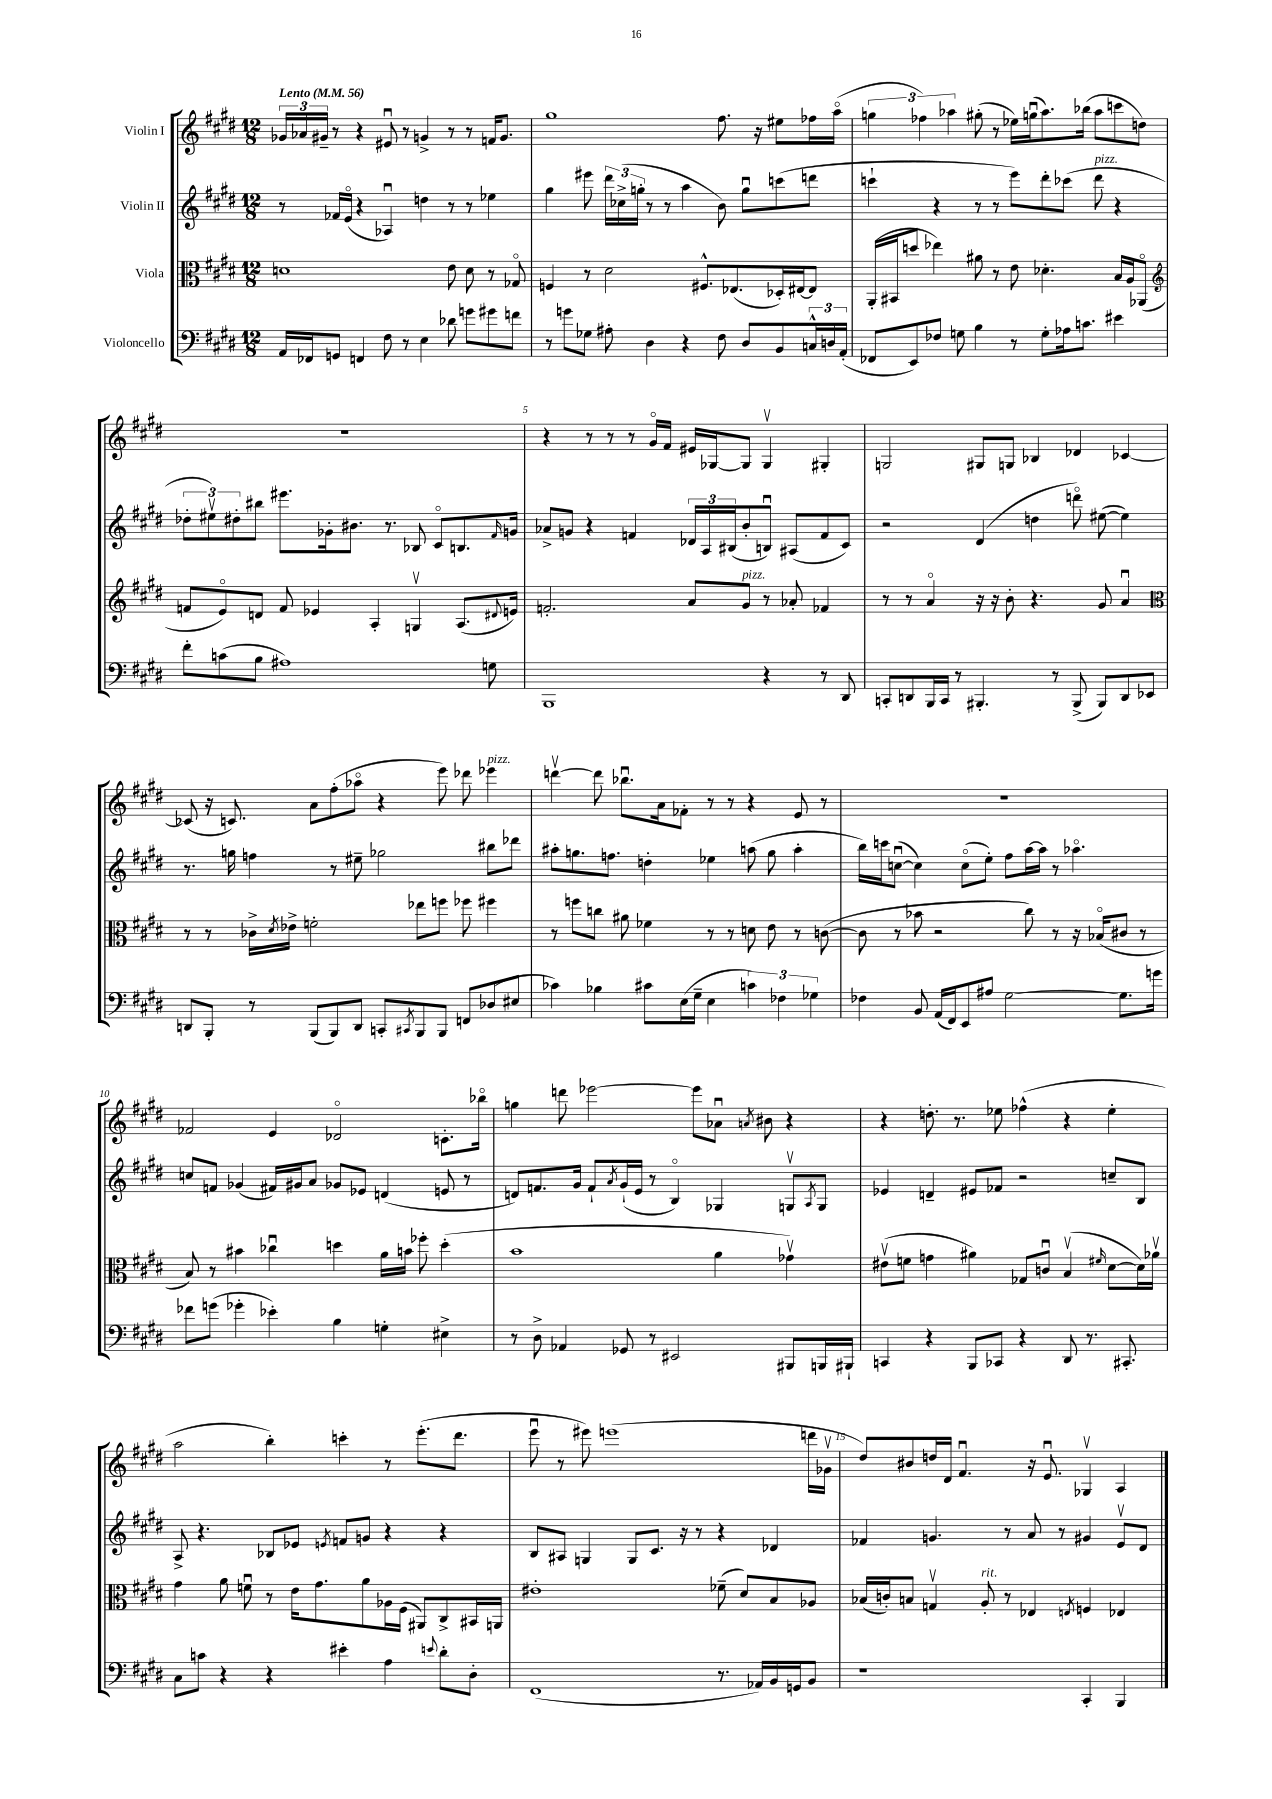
<<
\new StaffGroup <<
\new Staff = "s0" \with { instrumentName = "Violin I" } {
    \clef treble \key e \major \numericTimeSignature \time 12/8 \tempo "Lento" 4 = 56
    \tuplet 3/2 { ges'16 aes'16 gis'16-- } r8 r4 eis'8\downbow r8 g'4-> r8 r8 f'16 g'8. |
    gis''1 fis''8. r16 eis''8 fes''16 a''16\flageolet( |
    \tuplet 3/2 { g''4 fes''4) aes''4 } gis''8-.( r8 ees''16) g''16\downbow( aes''8.) bes''16( aes''8 c'''8 d''8) |
    R1. |
    r4 r8 r8 r8 gis'16\flageolet fis'16 eis'16 ges16~ ges8 ges4\upbow gis4-. |
    g2 gis8 g8 bes4 des'4 ces'4~ |
    ces'8( r16 c'8.) a'8 fis''8-.( aes''8\flageolet r4 e'''8) des'''8 ees'''4^\markup { \italic "pizz." } |
    d'''4~\upbow d'''8 bes''8.\downbow a'16 fes'8-. r8 r8 r4 e'8 r8 |
    R1. |
    fes'2 e'4 des'2\flageolet c'8.-. bes''16\flageolet |
    g''4 d'''8 ees'''2~ ees'''8 aes'8\downbow \acciaccatura { a'8 } bis'8 r4 |
    r4 d''8.-. r8. ees''8 fes''4-^( r4 ees''4-. |
    a''2 b''4-.) c'''4-. r8 e'''8.-.( dis'''8. |
    e'''8\downbow r8 eis'''8) e'''1( d'''16 ges'16\upbow |
    dis''8) bis'8 d''16 dis'16 fis'4.\downbow r16 e'8.\downbow ges4\upbow a4 \bar "|." |
}
\new Staff = "s1" \with { instrumentName = "Violin II" } {
    \clef treble \key e \major \numericTimeSignature \time 12/8
    r8 fes'16 e'16\flageolet( r4 aes4\downbow) d''4 r8 r8 ees''4 |
    gis''4 eis'''8 \tuplet 3/2 { dis'''16 ces''16->( g''16-. } r8 r8 a''4 b'8) g''8\downbow c'''8( d'''8 |
    c'''4-! r4 r8 r8 e'''8) dis'''8-. ces'''8( dis'''8^\markup { \italic "pizz." } r4 |
    \tuplet 3/2 { des''8-. eis''8\upbow) dis''8-. } bis''8 eis'''8. ges'16-. bis'8. r8. bes8 cis'8\flageolet b8. \grace { fis'16 } g'16 |
    aes'8-> g'8 r4 f'4 \tuplet 3/2 { des'16 a16 bis16( } b'8-. b8\downbow) ais8( f'8 cis'8) |
    r2 dis'4( d''4 d'''8\flageolet) eis''8~( eis''4) |
    r8. g''16 f''4 r8 eis''8-- ges''2 bis''8 des'''8 |
    ais''8-. g''8. f''8. d''4-. ees''4 a''8( g''8 a''4-. |
    b''16) c'''16 c''8~\downbow( c''4) c''8\flageolet( e''8-.) fis''8 a''16~ a''16 r8 aes''4.\flageolet |
    c''8 f'8 ges'4( fis'16) gis'16 a'8 ges'8 ees'8 d'4( e'8 r8 |
    d'8) f'8. gis'16 f'8-! \acciaccatura { a'8 } gis'16-!( e'16 r8 b4\flageolet) ges4 g8\upbow \acciaccatura { a8 } g8 |
    ees'4 d'4-- eis'8 fes'8 r2 c''8-- b8 |
    a8-> r4. bes8 ees'8 \acciaccatura { e'8 } f'8 g'8 r4 r4 |
    b8 ais8 g4 g8 cis'8. r16 r8 r4 des'4 |
    fes'4 g'4. r8 a'8 r8 gis'4 e'8\upbow dis'8 \bar "|." |
}
\new Staff = "s2" \with { instrumentName = "Viola" } {
    \clef alto \key e \major \numericTimeSignature \time 12/8
    d'1 e'8 d'8 r8 ges8\flageolet |
    f4 r8 dis'2 fis8.-^ ees8.( des16-.) eis16~ eis8 |
    a,16-.( bis,16 d''8 ees''4) ais'8 r8 e'8 des'4.-. b16 a16 aes,8\flageolet( |
    \clef treble f'8 e'8\flageolet) d'8 f'8 ees'4 a4-. g4\upbow a8.( \appoggiatura { dis'8 } e'16) |
    f'2.-. a'8 gis'8^\markup { \italic "pizz." } r8 aes'8-. fes'4 |
    r8 r8 a'4\flageolet r16 r16 b'8-. r4. gis'8 a'4\downbow |
    \clef alto r8 r8 ces'16-> \acciaccatura { dis'8 } ees'16-> f'2-. ees''8 f''8 fes''8 fis''4 |
    r8 f''8 c''8 ais'8 fes'4 r8 r8 d'8 e'8 r8 c'8~( |
    c'8 r8 bes'8 r2 cis''8) r8 r16 bes16\flageolet( cis'8 r8 |
    b8) r8 bis'4 ces''4\downbow d''4 a'16 b'16 fes''8-. d''4-.( |
    b'1 a'4 ges'4\upbow) |
    eis'8\upbow( f'8 g'4 ais'4) ges8 c'8\downbow b4\upbow( \grace { fis'16 } dis'8~ dis'16) aes'16\upbow |
    gis'4 a'8 f'8\downbow r8 e'16 gis'8. a'8 aes16 fis16( ais,8) cis8-> bis,16 a,16 |
    eis'1-. fes'8--( dis'8) b8 aes8 |
    bes16( c'16-.) b8 g4\upbow a8-.^\markup { \italic "rit." } r8 ees4 \acciaccatura { e8 } f4 ees4 \bar "|." |
}
\new Staff = "s3" \with { instrumentName = "Violoncello" } {
    \clef bass \key e \major \numericTimeSignature \time 12/8
    a,16 fes,16 g,8 f,4 fis8 r8 e4 des'8 g'8 gis'8 f'8 |
    r8 g'8 ges8 ais8-. dis4 r4 fis8 dis8 b,8 \tuplet 3/2 { c16-^ d16 a,16-.( } |
    fes,8 e,8) fes8 g8 b4 r8 g8-. aes16 c'8. eis'4 |
    fis'8-. c'8( b8 ais1) g8 |
    b,,1 r4 r8 dis,8 |
    c,8-. d,8 b,,16 c,16 r8 bis,,4.-. r8 bis,,8->( bis,,8) d,8 ees,8 |
    d,8 b,,8-. r8 b,,8( b,,8) d,8 c,8-. \acciaccatura { cis,8 } b,,8 b,,8 f,8 des8( eis8 |
    ces'4) bes4 cis'8 e16( gis16-- e4 \tuplet 3/2 { c'4) fes4 ges4 } |
    fes4 b,8 a,16( fis,16) e,8 ais8 gis2~ gis8. g'16 |
    fes'8 g'8( ges'4-. ees'4-.) b4 g4-. eis4-> |
    r8 dis8-> aes,4 ges,8 r8 eis,2 bis,,8 b,,16 bis,,16-! |
    c,4 r4 b,,8 ces,8 r4 dis,8 r8. cis,8.-. |
    cis8 c'8 r4 r4 eis'4-. a4 \appoggiatura { e'8 } dis'8-. dis8-. |
    fis,1( r8. aes,16) b,16 g,16 b,8 |
    r1 cis,4-. b,,4 \bar "|." |
}
>>
>>
\layout { \context { \Score \override BarNumber.break-visibility = ##(#f #t #t) barNumberVisibility = #(every-nth-bar-number-visible 5) } }
